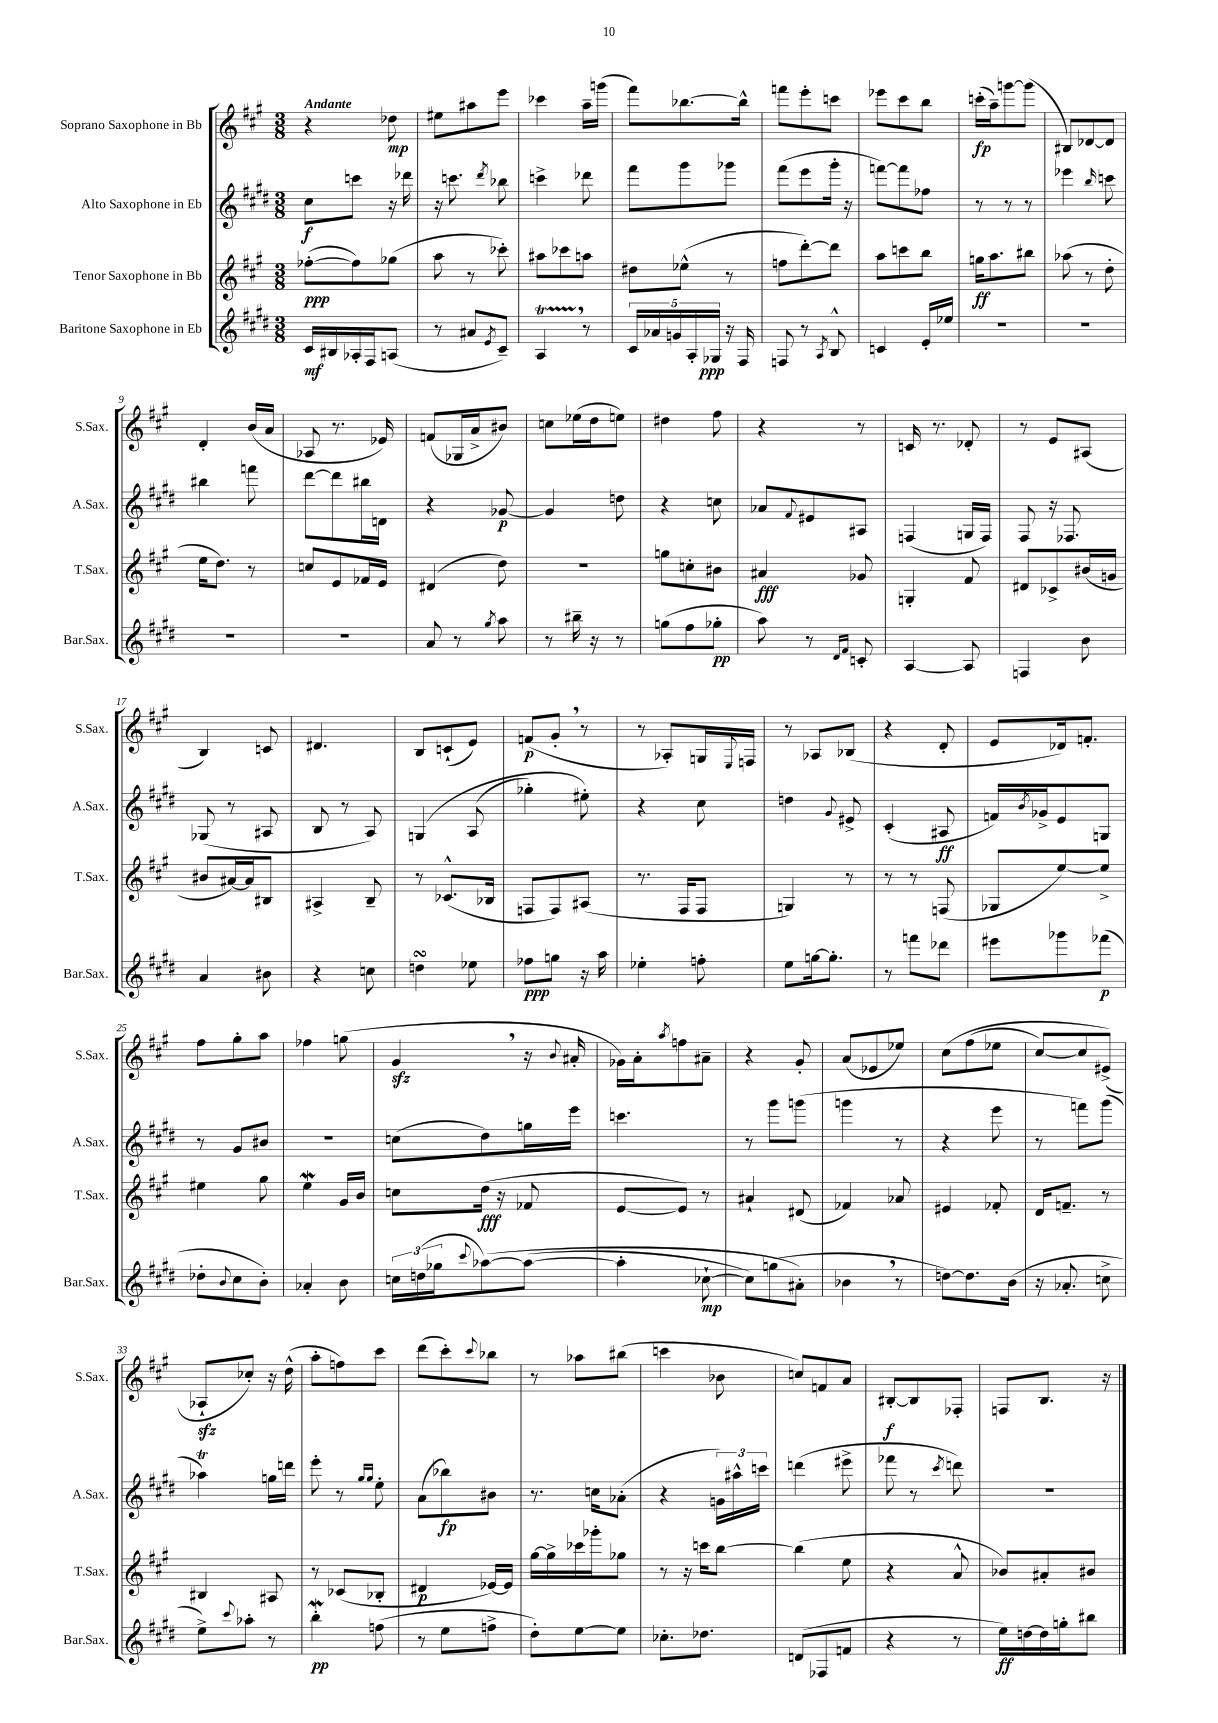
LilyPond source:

<<
\new StaffGroup <<
\new Staff = "s0" \with { instrumentName = "Soprano Saxophone in Bb" shortInstrumentName = "S.Sax." } {
    \clef treble \key a \major \numericTimeSignature \time 3/8 \tempo "Andante"
    r4 des''8\mp |
    eis''8 ais''8 e'''8 |
    ces'''4 a''16-- g'''16( |
    fis'''8) bes''8.~ bes''16-^ |
    f'''8 e'''8-. c'''8 |
    ees'''8 cis'''8 b''8 |
    c'''16-.\fp( a''16--) g'''8~ g'''8( |
    bis8) des'8~ des'8 |
    d'4-. b'16( a'16 |
    aes8 r8. ees'16) |
    f'8( ges16 a'16-> bis'8) |
    c''8 ees''16( d''16 e''8) |
    dis''4 fis''8 |
    r4 r8 |
    c'16 r8. des'8-. |
    r8 e'8 ais8( |
    b4) c'8 |
    dis'4. |
    b8 c'8-!( e'8) |
    f'8\p( gis'8-. \breathe r8 |
    r8 aes8-.) g16 \appoggiatura { e8 } f16 |
    r8 aes8 bes8( |
    r4 d'8-. |
    e'8 des'16) f'8.-. |
    fis''8 gis''8-. a''8 |
    fes''4 g''8( |
    gis'4\sfz \breathe r16 \appoggiatura { b'8 } ais'16-. |
    ges'16) a'16-. \acciaccatura { a''8 } f''8 ais'8-- |
    r4 gis'8-. |
    a'8( ees'8 ees''8) |
    cis''8\( fis''8( ees''8 |
    cis''8~) cis''8 eis'8->(\) |
    aes8-!\sfz ces''8-.) r16 d''16-^( |
    a''8-. f''8) cis'''8 |
    d'''8( cis'''8-.) \appoggiatura { cis'''8 } bes''8 |
    r8 aes''8 bis''8( |
    c'''4 bes'8 |
    c''8) f'8 a'8 |
    bis8~-.\f bis8 fes8-. |
    f8 b8. r16 \bar "|." |
}
\new Staff = "s1" \with { instrumentName = "Alto Saxophone in Eb" shortInstrumentName = "A.Sax." } {
    \clef treble \key e \major \numericTimeSignature \time 3/8
    cis''8\f c'''8 r16 des'''16 |
    r16 c'''8. \acciaccatura { dis'''8 } bes''8 |
    c'''4-> des'''8 |
    fis'''8 gis'''8 ges'''8 |
    fis'''8( e'''8 gis'''16-. r16 |
    f'''8~) f'''8 fes''8 |
    r8 r8 r8 |
    ees'''4 \grace { b''16 } c'''8 |
    bis''4 f'''8 |
    dis'''8~ dis'''8 bis''16 d'16 |
    r4 ges'8~\p |
    ges'4 d''8 |
    r4 c''8 |
    aes'8 \appoggiatura { fis'8 } eis'8 ais8 |
    f4( g16 f16) |
    fis8 r16 fes8. |
    ges8( r8 ais8 |
    b8 r8 a8) |
    g4\( a8( |
    ges''4-.) eis''8-.\) |
    r4 cis''8 |
    d''4 \appoggiatura { gis'8 } eis'8-> |
    cis'4-.( ais8\ff |
    f'16) \acciaccatura { b'8 } ges'16-> e'8 g8 |
    r8 gis'8 bis'8 |
    r4. |
    c''8( dis''8) g''16 e'''16 |
    c'''4. |
    r8 gis'''8 g'''8( |
    g'''4 r8 |
    r4 e'''8 |
    r8 f'''8) gis'''8( |
    aes''4\trill) g''16 d'''16 |
    e'''8-. r8 \grace { gis''16 gis''16 } e''8-. |
    a'8( bes''8\fp) bis'8 |
    r8. c''16 aes'8-.( |
    r4 \tuplet 3/2 { g'16) ais''16-^ c'''16 } |
    d'''4( eis'''8-> |
    fes'''8 r8 \acciaccatura { cis'''8 } d'''8) |
    R4. \bar "|." |
}
\new Staff = "s2" \with { instrumentName = "Tenor Saxophone in Bb" shortInstrumentName = "T.Sax." } {
    \clef treble \key a \major \numericTimeSignature \time 3/8
    fes''8~-.\ppp( fes''8) ges''8( |
    a''8 r8 ces'''8-.) |
    ais''8 ces'''8 a''8 |
    dis''8 ees''8-^( r8 |
    f''8 d'''8~-.) d'''8 |
    a''8 c'''8 b''8 |
    g''16\ff a''8. bis''8 |
    aes''8( r8 d''8-. |
    e''16 d''8.) r8 |
    c''8 e'8 fes'16 e'16 |
    dis'4( d''8) |
    R4. |
    g''8 c''8-. bis'8 |
    ais'4\fff ges'8 |
    g4-. fis'8 |
    dis'8 ces'8-> bis'16( g'16 |
    bis'8 ais'16~) ais'16 bis8 |
    ais4-> b8-- |
    r8 ces'8.-^( bes16 |
    f8 f8) ais8( |
    r8. fis16 fis8 |
    g4) r8 |
    r8 r8 f8( |
    ges8 e''8~) e''8-> |
    eis''4 gis''8 |
    e''4\mordent gis'16 b'16 |
    c''8 d''16\fff( r16 fes'8 |
    e'8~ e'8) r8 |
    ais'4-! dis'8( |
    fes'4) aes'8 |
    eis'4 fes'8-. |
    d'16 f'8.-- r8 |
    bis4 ais8 |
    r8 ces'8( bes8-. |
    dis'4\p ees'16~) ees'16 |
    gis''16~ gis''16-> ces'''16 ges'''16-. ges''8 |
    r8 r16 c'''16 b''8~ |
    b''4( e''8 |
    r4 a'8-^ |
    bes'8) ais'8-. bis'8 \bar "|." |
}
\new Staff = "s3" \with { instrumentName = "Baritone Saxophone in Eb" shortInstrumentName = "Bar.Sax." } {
    \clef treble \key e \major \numericTimeSignature \time 3/8
    cis'16\mf bis16 aes16-. fis16 a8( |
    r8 ais'8 \acciaccatura { e'8 } cis'8--) |
    a4\startTrillSpan \breathe r8\stopTrillSpan |
    \tuplet 5/4 { cis'16 aes'16 g'16 a16-. ges16\ppp } r16 fis16 |
    f8 r8 \acciaccatura { a8 } b8-^ |
    c'4 e'16-. ees''16 |
    R4. |
    R4. |
    R4. |
    R4. |
    a'8 r8 \acciaccatura { gis''8 } a''8 |
    r8 bis''16-- r16 r8 |
    g''8( fis''8 ges''8-.\pp |
    a''8) r8 \grace { dis'16 fis'16 } c'8-. |
    a4~ a8 |
    f4 b'8 |
    a'4 bis'8 |
    r4 c''8 |
    d''4\turn ees''8 |
    fes''8\ppp g''8 r16 a''16 |
    ees''4-. f''8-. |
    e''8 g''16~ g''8.-. |
    r8 f'''8 des'''8 |
    eis'''8 ges'''8 fes'''8\p( |
    des''8-. \appoggiatura { b'8 } cis''8 b'8-.) |
    aes'4-. b'8 |
    \tuplet 3/2 { c''16 d''16( ges''16 } \appoggiatura { cis'''8 } aes''8~)\( aes''8~( |
    aes''4-. ces''8~-!\mp |
    ces''8) g''8( ais'8-.\) |
    bes'4 \breathe r8 |
    d''8~) d''8. b'16( |
    r16 aes'8.-. c''8-> |
    e''8->) \appoggiatura { cis'''8 } aes''8-. r8 |
    b''4-.\mordent\pp f''8( |
    r8 e''8 f''8-> |
    dis''8-.) e''8~ e''8 |
    ces''8.-. des''8. |
    d'8( fes8 f'8 |
    r4 r8 |
    e''16\ff) d''16~ d''16 g''16-. bis''8 \bar "|." |
}
>>
>>
